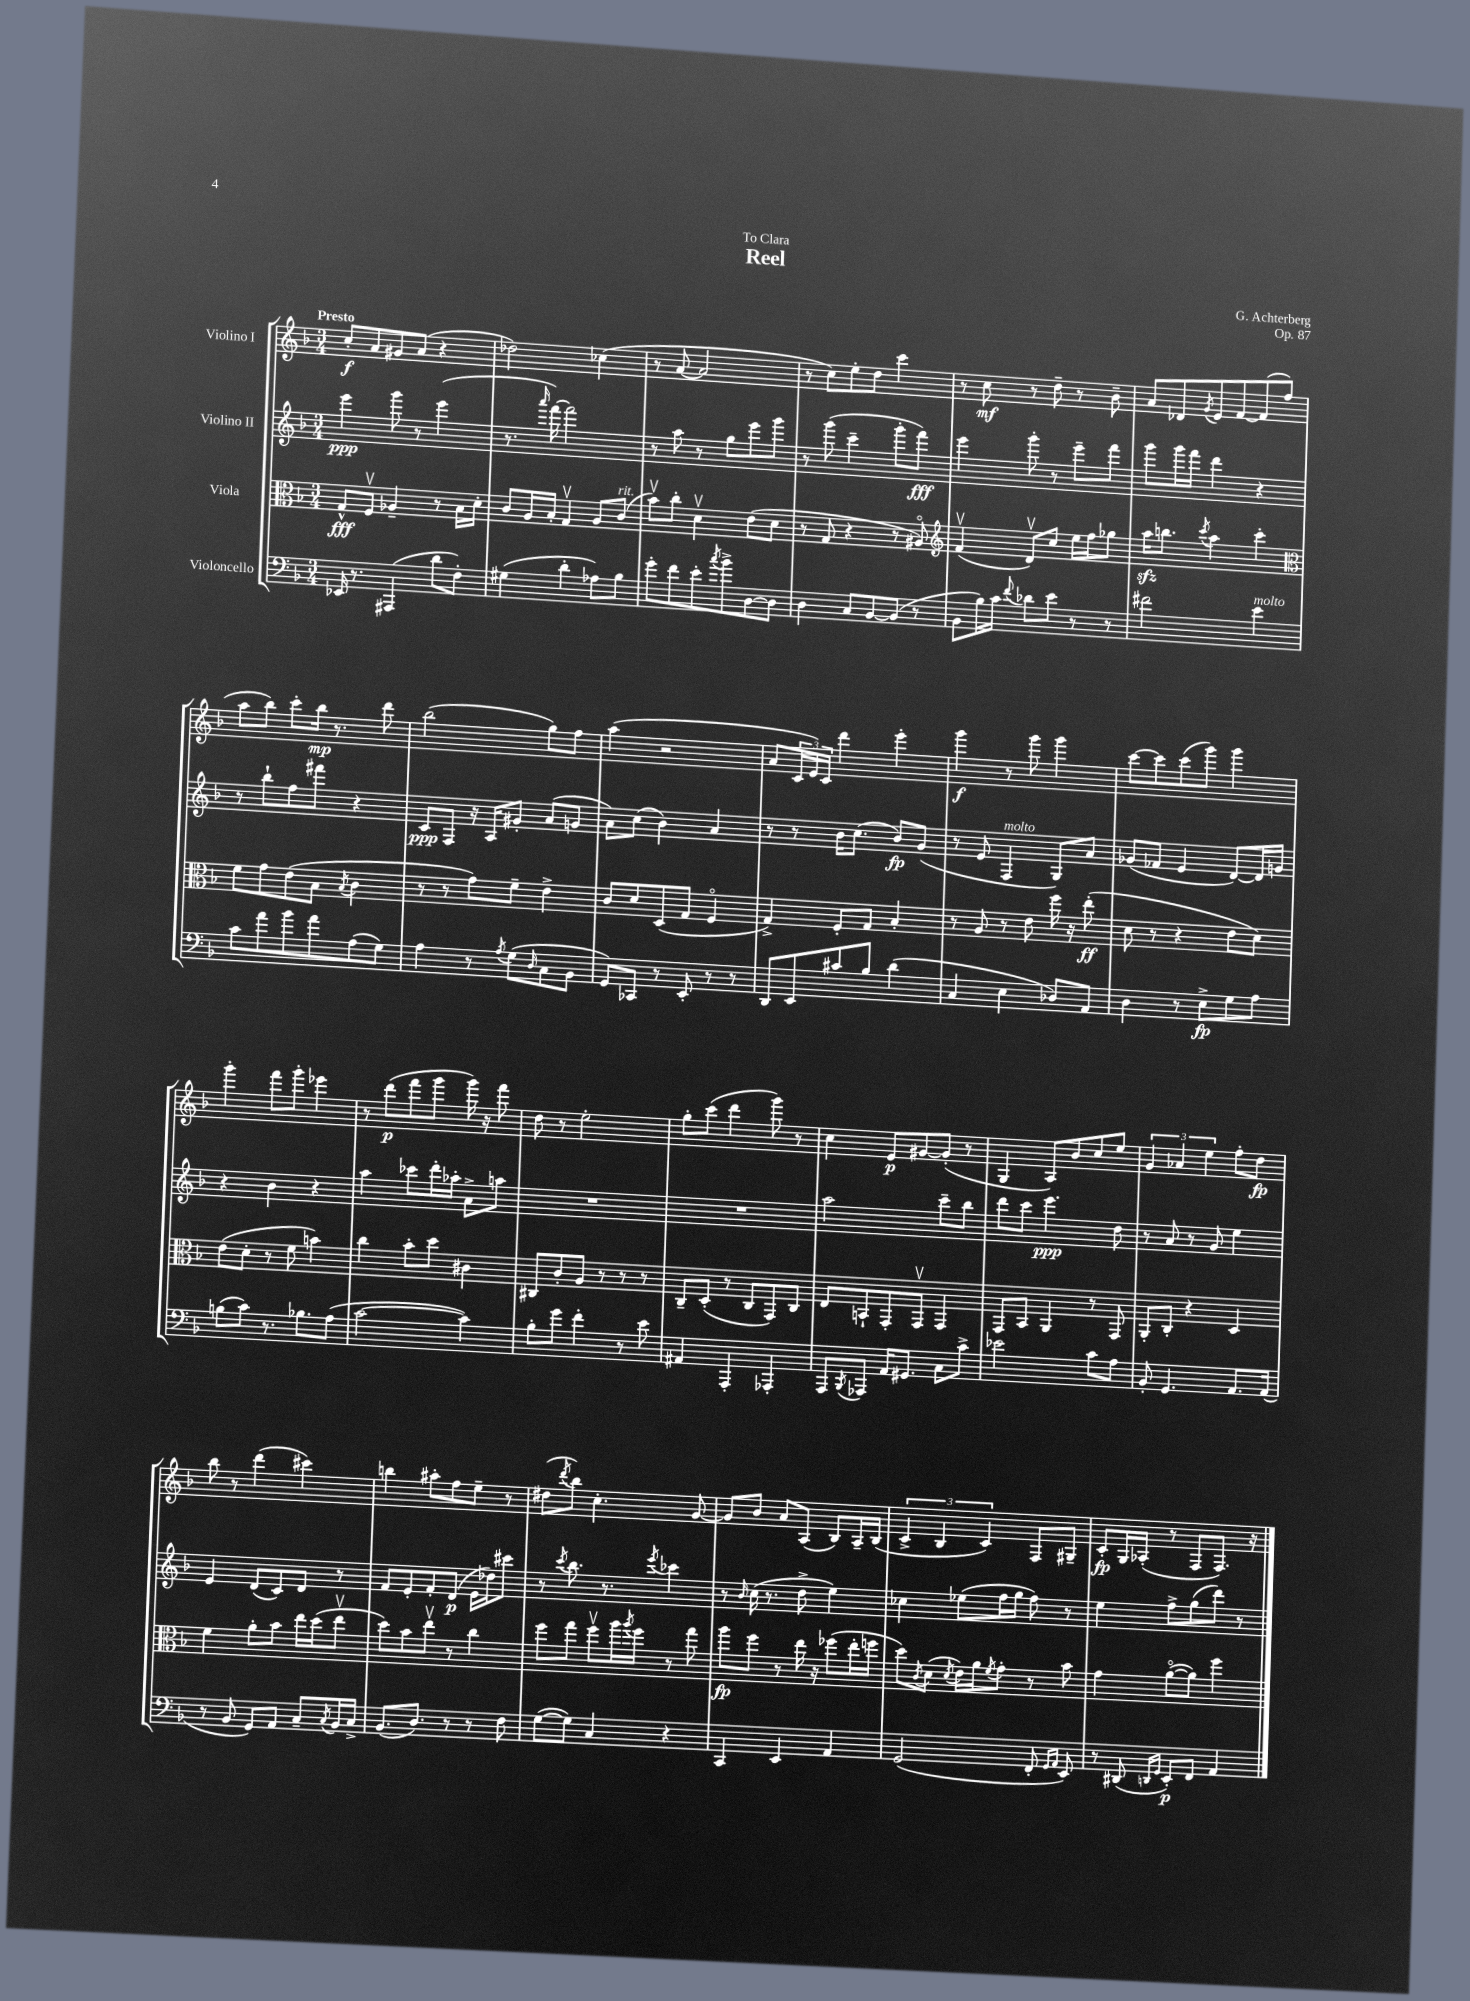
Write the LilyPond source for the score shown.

\header { title = "Reel" composer = "G. Achterberg" dedication = "To Clara" opus = "Op. 87" }
<<
\new StaffGroup <<
\new Staff = "s0" \with { instrumentName = "Violino I" } {
    \clef treble \key f \major \numericTimeSignature \time 3/4 \tempo "Presto"
    c''8-.\f a'8 gis'8 a'8( r4 |
    des''2) ces''4( |
    r8 a'8~ a'2 |
    r8 c''8) e''8-. d''8 c'''4 |
    r8 c''8\mf r8 d''8-- r8 bes'8-- |
    a'8 des'8 \acciaccatura { g'8 } e'8 f'8~ f'8( f''8 |
    a''8 bes''8) c'''8-. bes''16\mp r8. d'''8 |
    bes''2( g''8) f''8 |
    a''4( r2 |
    a'8 \tuplet 3/2 { c'16 e'16) c'16 } d'''4 e'''4-. |
    g'''4\f r8 g'''8 g'''4 |
    c'''8~ c'''8 c'''8( g'''8) g'''4 |
    g'''4-. f'''8 g'''8-. ees'''4 |
    r8 d'''8\p( f'''8 g'''8 g'''16) r16 f'''8 |
    d''8 r8 e''2-. |
    g''8-. c'''8( d'''4 g'''8) r8 |
    c''4 e'8\p gis'8~ gis'8-.( r8 |
    g4 a8) bes'8 c''8 e''8 |
    \tuplet 3/2 { g'4 aes'4 e''4 } f''8-. d''8\fp |
    bes''8 r8 d'''4( cis'''4) |
    b''4 ais''8-. f''8 e''8-- r8 |
    dis''8( \acciaccatura { d'''8 } bes''8) c''4.-. g'8~ |
    g'8 bes'8 a'8 a8( bes8) a16-- bes16( |
    \tuplet 3/2 { c'4-> bes4 c'4) } f8 gis8-- |
    c'8-.\fp g16 aes16-.( r8 f8 f8.) r16 \bar "|." |
}
\new Staff = "s1" \with { instrumentName = "Violino II" } {
    \clef treble \key f \major \numericTimeSignature \time 3/4
    e'''4\ppp g'''8 r8 e'''4( |
    r8. \grace { a'''16 } f'''16~) f'''2 |
    r8 a''8 r8 g''8 e'''8 g'''8 |
    r8 g'''8( c'''4-- g'''8-. f'''8\fff) |
    e'''4 g'''8-. r8 e'''8-- f'''8 |
    g'''8 g'''16 f'''16 d'''4 r4 |
    r8 bes''8-! f''8 fis'''8 r4 |
    c'8\ppp f8 r16 a16 gis'8-. a'8( g'8 |
    a'8) c''8( bes'4) a'4 |
    r8 r8 bes'16 c''8.( bes'8\fp) g'8( |
    r8 e'8 f4^\markup { \italic "molto" } g8) a'8 |
    ges'8( fes'8 e'4 d'8~) d'16 g'16 |
    r4 bes'4 r4 |
    a''4 ces'''8 d'''16-. aes''16-. a'8-> a''8 |
    R2. |
    R2. |
    a''2 c'''8-- bes''8 |
    d'''8 c'''8 e'''4.\ppp d''8 |
    r8 a'8 r8 g'8 e''4 |
    e'4 d'8( c'8) d'8 r8 |
    f'8 e'8-. f'8-. d'8\p( e'16 des''16) cis'''8 |
    r8 \acciaccatura { c'''8 } bes''8. r8. \acciaccatura { e'''8 } ces'''4 |
    r8 \grace { bes'16 } c''16( r8. d''8-> e''4) |
    ces''4 ees''8( f''16 g''16 f''8) r8 |
    e''4 f''8-> g''8( d'''8) r8 \bar "|." |
}
\new Staff = "s2" \with { instrumentName = "Viola" } {
    \clef alto \key f \major \numericTimeSignature \time 3/4
    g8-^\fff f8\upbow aes4-- r8 bes16 d'16-. |
    c'8 a16 bes16-. g4\upbow a8 c'8^\markup { \italic "rit." }( |
    bes'8\upbow) c''8-. d'4\upbow e'8( d'8 |
    r8 g8 r4 r8 ais8\flageolet) |
    \clef treble f'4\upbow( d'8\upbow) c''8 e''16 f''16 ges''8 |
    a''16\sfz b''8. \acciaccatura { c'''8 } a''4 c'''4-. |
    \clef alto f'8 g'8 e'8( bes8 \acciaccatura { bes8 } c'4 |
    r8 r8 g'8) f'8-- e'4-> |
    c'8 d'8 d8( g8 f4\flageolet |
    g4->) f8-. g8 bes4-. |
    r8 a8 r8 e'8 f''16 r16 e''8-.\ff( |
    d'8 r8 r4 e'8 d'8) |
    e'8( d'8-. r8 f'8 b'4) |
    c''4 bes'8-. d''8 cis'4 |
    cis8 c'8-. a8 r8 r8 r8 |
    c8-- d8-.( r8 c8 g,8) c8 |
    e8 b,8-! g,8-. g,8\upbow g,4 |
    g,8 bes,8 a,4 r8 g,8 |
    a,8-. c8-. r4 d4 |
    f'4 a'8-. bes'8 e''16 d''16( e''8\upbow |
    d''8) bes'8 e''8\upbow r8 c''4 |
    f''8 g''8 f''8\upbow a''16 \acciaccatura { a''8 } f''16 r8 g''8 |
    a''8\fp f''8 r8 e''16 r16 fes''8( e''16-. f''16 |
    d''8) \acciaccatura { c'8 } d'8( \acciaccatura { d'8 } e'16) a'16 \acciaccatura { f'8 } g'8-. r8 bes'8 |
    g'4 a'8~\flageolet( a'8) f''4 \bar "|." |
}
\new Staff = "s3" \with { instrumentName = "Violoncello" } {
    \clef bass \key f \major \numericTimeSignature \time 3/4
    ees,16 r8. ais,,4( d'8 f8-.) |
    gis4( d'4-. aes8) bes8 |
    g'8-. f'8 e'8-. \acciaccatura { c''8 } bes'8-> d8~ d8 |
    d4 c8 bes,8~ bes,8( r8 |
    bes,8 bes16) c'16 \appoggiatura { f'8 } des'8 e'8 r8 r8 |
    fis'2 e'4^\markup { \italic "molto" } |
    c'8 a'8 bes'8 a'8 a8( g8) |
    a4 r8 \acciaccatura { a8 } g8( \grace { d16 } c8 bes,8 |
    g,8) ces,8 r8 e,8-. r8 r8 |
    d,8 e,8 cis'8 bes8 d'4( |
    c4 e4 des8) a,8 |
    d4 r8 e8->\fp g8 a8 |
    b8( c'8) r8. bes8. a8( |
    c'2~ c'4) |
    bes8-. g'8 f'4-. r8 e'8 |
    ais,4 a,,4-. aes,,4-. |
    a,,8 \acciaccatura { bes,,8 } aes,,8 a,16 gis,8. c8 c'8-> |
    ees'2 c'8 a8 |
    bes,8-. g,4. a,8. a,16( |
    r8 bes,8 g,8) a,8 c8-- \acciaccatura { c8 } bes,16 c16-> |
    bes,8.( d8.) r8 r8 f8 |
    g8~( g8) c4 r4 |
    c,4 e,4 a,4 |
    g,2( f,8-. \grace { g,16 a,16 } e,8) |
    r8 dis,8( \grace { d,16 g,16 } e,8-.\p) f,8 a,4 \bar "|." |
}
>>
>>
\layout { \context { \Score \remove "Bar_number_engraver" } }
